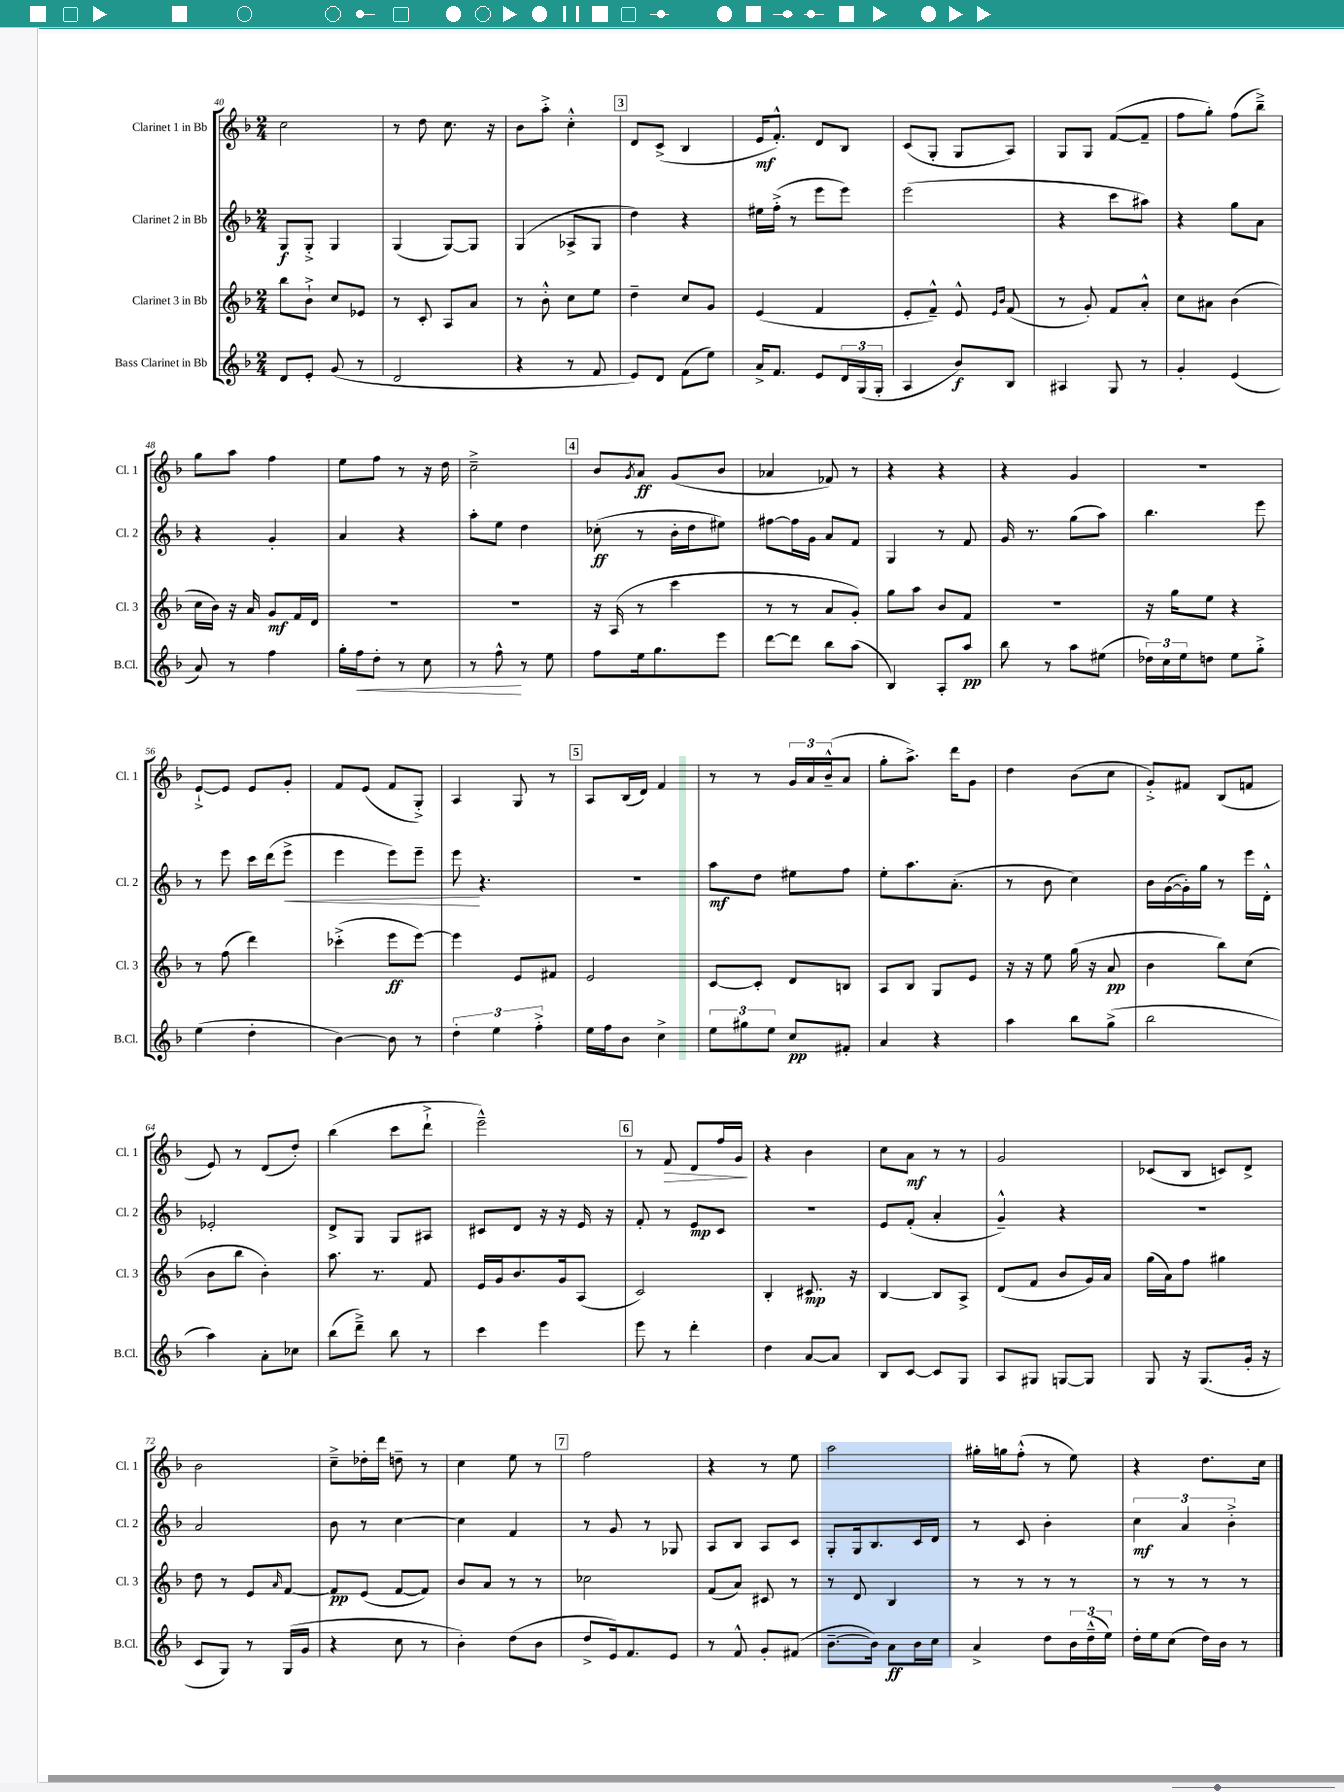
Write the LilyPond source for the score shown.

<<
\new StaffGroup <<
\new Staff = "s0" \with { instrumentName = "Clarinet 1 in Bb" shortInstrumentName = "Cl. 1" } {
    \clef treble \key f \major \numericTimeSignature \time 2/4
    c''2 |
    r8 d''8 c''8. r16 |
    bes'8 a''8-.-> c''4-.-^ |
    \mark \markup { \box "3" } d'8 c'8->( bes4 |
    e'16\mf f'8.-.-^) d'8 bes8 |
    c'8( g8-. g8 a8) |
    g8 g8 f'8~( f'8-- |
    f''8 g''8-.) f''8( bes''8--->) |
    g''8 a''8 f''4 |
    e''8 f''8 r8 r16 d''16 |
    c''2---> |
    \mark \markup { \box "4" } bes'8 \acciaccatura { g'8 } a'8\ff g'8( bes'8 |
    aes'4 fes'8) r8 |
    r4 r4 |
    r4 g'4 |
    R2 |
    e'8~-!-> e'8 e'8 g'8-. |
    f'8 e'8( f'8 g8-.->) |
    a4 g8 r8 |
    \mark \markup { \box "5" } a8 bes16( d'16) f'4 |
    r8 r8 \tuplet 3/2 { g'16 a'16 bes'16---^( } a'8 |
    g''8-. a''8.->) d'''16 g'8 |
    d''4 bes'8( c''8 |
    g'8-.->) fis'8 bes8( f'8 |
    e'8) r8 d'8( d''8-.) |
    bes''4( c'''8 d'''8-!-> |
    e'''2---^) |
    \mark \markup { \box "6" } r8 f'8\> d'8 f''16 g'16\! |
    r4 bes'4 |
    c''8 a'8\mf r8 r8 |
    g'2 |
    ces'8( bes8 c'8) d'8-> |
    bes'2 |
    c''8---> des''16-. d'''16 d''8-- r8 |
    c''4 e''8 r8 |
    \mark \markup { \box "7" } f''2 |
    r4 r8 e''8 |
    a''2 |
    gis''16-. g''16 f''8-.-^( r8 e''8) |
    r4 d''8. c''16 \bar "|." |
}
\new Staff = "s1" \with { instrumentName = "Clarinet 2 in Bb" shortInstrumentName = "Cl. 2" } {
    \clef treble \key f \major \numericTimeSignature \time 2/4
    g8\f g8-.-> g4 |
    g4( g8~) g8 |
    g4( aes8-> g8 |
    \mark \markup { \box "3" } d''4) r4 |
    eis''16 f''16-.->( r8 e'''8 e'''8) |
    e'''2( |
    r4 c'''8 ais''8) |
    r4 g''8 a'8 |
    r4 g'4-. |
    a'4 r4 |
    a''8-. e''8 d''4 |
    \mark \markup { \box "4" } ces''8-.\ff( r8 bes'16-. d''16 eis''8) |
    fis''8~ fis''16 g'16 a'8 f'8 |
    g4 r8 f'8 |
    g'16 r8. g''8( a''8) |
    bes''4. e'''8 |
    r8 e'''8 c'''16 d'''16( e'''8->\< |
    e'''4 e'''8) e'''8-- |
    e'''8\! r4. |
    \mark \markup { \box "5" } R2 |
    a''8\mf d''8 eis''8 f''8 |
    e''8-. a''8. a'8.-.( |
    r8 bes'8 c''4) |
    bes'16 g'16~( g'16-.) g''16 r8 e'''16 d'16-.-^ |
    ees'2-. |
    d'8-> g8 g8 ais8 |
    cis'8 d'8 r16 r16 e'16 r16 |
    \mark \markup { \box "6" } f'8-. r8 e'8\mp c'8 |
    R2 |
    e'8 f'8-.( a'4-. |
    g'4---^) r4 |
    r2 |
    a'2 |
    bes'8 r8 c''4~ |
    c''4 f'4 |
    \mark \markup { \box "7" } r8 g'8 r8 ges8 |
    a8 bes8 a8 c'8 |
    g8-. g16 bes8. c'16 d'16 |
    r8 c'8 bes'4-. |
    \tuplet 3/2 { c''4\mf a'4 bes'4-.-> } \bar "|." |
}
\new Staff = "s2" \with { instrumentName = "Clarinet 3 in Bb" shortInstrumentName = "Cl. 3" } {
    \clef treble \key f \major \numericTimeSignature \time 2/4
    bes''8 bes'8-!-> c''8 ees'8 |
    r8 c'8-. a8 a'8 |
    r8 bes'8-.-^ c''8 e''8 |
    \mark \markup { \box "3" } d''4-- c''8 g'8 |
    e'4( f'4 |
    e'8-. f'8---^) e'8-^ \grace { e'16 bes'16 } f'8( |
    r8 g'8-.) f'8 a'8-.-^ |
    c''8 ais'8 bes'4( |
    c''16 bes'16) r16 a'16 g'8\mf f'16 d'16 |
    R2 |
    R2 |
    \mark \markup { \box "4" } r16 a16( r8 c'''4 |
    r8 r8 a'8 g'8-.) |
    g''8 a''8 bes'8 f'8 |
    R2 |
    r16 g''16 e''8 r4 |
    r8 f''8( d'''4) |
    ces'''4-.->( e'''8\ff e'''8~) |
    e'''4 e'8 fis'8 |
    \mark \markup { \box "5" } e'2 |
    c'8~ c'8-. d'8 b8 |
    a8 bes8 g8 e'8 |
    r16 r16 e''8 g''16( r16 a'8\pp |
    bes'4 bes''8) c''8( |
    bes'8 bes''8 bes'4-.) |
    a''8. r8. f'8 |
    e'16 g'16 bes'8. g'16 a8( |
    \mark \markup { \box "6" } c'2) |
    bes4-. cis'8.\mp r16 |
    bes4~ bes8 a8-> |
    d'8( f'8 bes'8 g'16) a'16 |
    g''16( a'16) f''8 gis''4 |
    d''8 r8 e'8 \grace { a'16 } f'8~ |
    f'8\pp e'8( f'8~ f'8) |
    bes'8 a'8 r8 r8 |
    \mark \markup { \box "7" } ces''2 |
    f'8( a'8) cis'8 r8 |
    r8 d'8 bes4 |
    r8 r8 r8 r8 |
    r8 r8 r8 r8 \bar "|." |
}
\new Staff = "s3" \with { instrumentName = "Bass Clarinet in Bb" shortInstrumentName = "B.Cl." } {
    \clef treble \key f \major \numericTimeSignature \time 2/4
    d'8 e'8-. g'8( r8 |
    d'2 |
    r4 r8 f'8 |
    \mark \markup { \box "3" } e'8) d'8 f'8( e''8) |
    a'16-> f'8. e'8 \tuplet 3/2 { d'16 g16( g16-. } |
    a4 bes'8\f) bes8 |
    ais4 g8 r8 |
    g'4-. e'4( |
    a'8) r8 f''4 |
    g''16-. f''16\< d''8-. r8 c''8 |
    r8 f''8-^\! r8 e''8 |
    \mark \markup { \box "4" } f''8 e''16 g''8. e'''8 |
    d'''8~ d'''8 bes''8 a''8( |
    bes4) a8-. a''8\pp |
    bes''8 r8 a''8 eis''8( |
    \tuplet 3/2 { des''16) c''16 e''16 } d''8 e''8 g''8-.-> |
    e''4( d''4-. |
    bes'4~) bes'8 r8 |
    \tuplet 3/2 { d''4-. e''4 f''4-.-> } |
    \mark \markup { \box "5" } e''16 f''16 bes'8 c''4-> |
    \tuplet 3/2 { e''8 gis''8 e''8 } c''8\pp fis'8-. |
    a'4 r4 |
    a''4 bes''8 g''8->( |
    bes''2 |
    a''4) a'8-. ces''8 |
    bes''8( d'''8--->) bes''8 r8 |
    c'''4 e'''4 |
    \mark \markup { \box "6" } e'''8 r8 d'''4-. |
    d''4 a'8~ a'8 |
    bes8 c'8~ c'8 g8 |
    a8 gis8 g8~ g8 |
    g8 r16 g8.( g'16-. r16 |
    c'8 g8) r8 g16( g'16 |
    r4 c''8 r8 |
    bes'4-.) d''8( bes'8 |
    \mark \markup { \box "7" } d''8-> e'16) f'8. e'8 |
    r8 f'8-^ g'8-. fis'8( |
    bes'8.~-- bes'16) a'8\ff bes'16 c''16 |
    a'4-> d''8 \tuplet 3/2 { bes'16 d''16---^( e''16) } |
    d''16-. e''16 c''8( d''16) bes'16 r8 \bar "|." |
}
>>
>>
\layout { \context { \Score currentBarNumber = #40 } }
